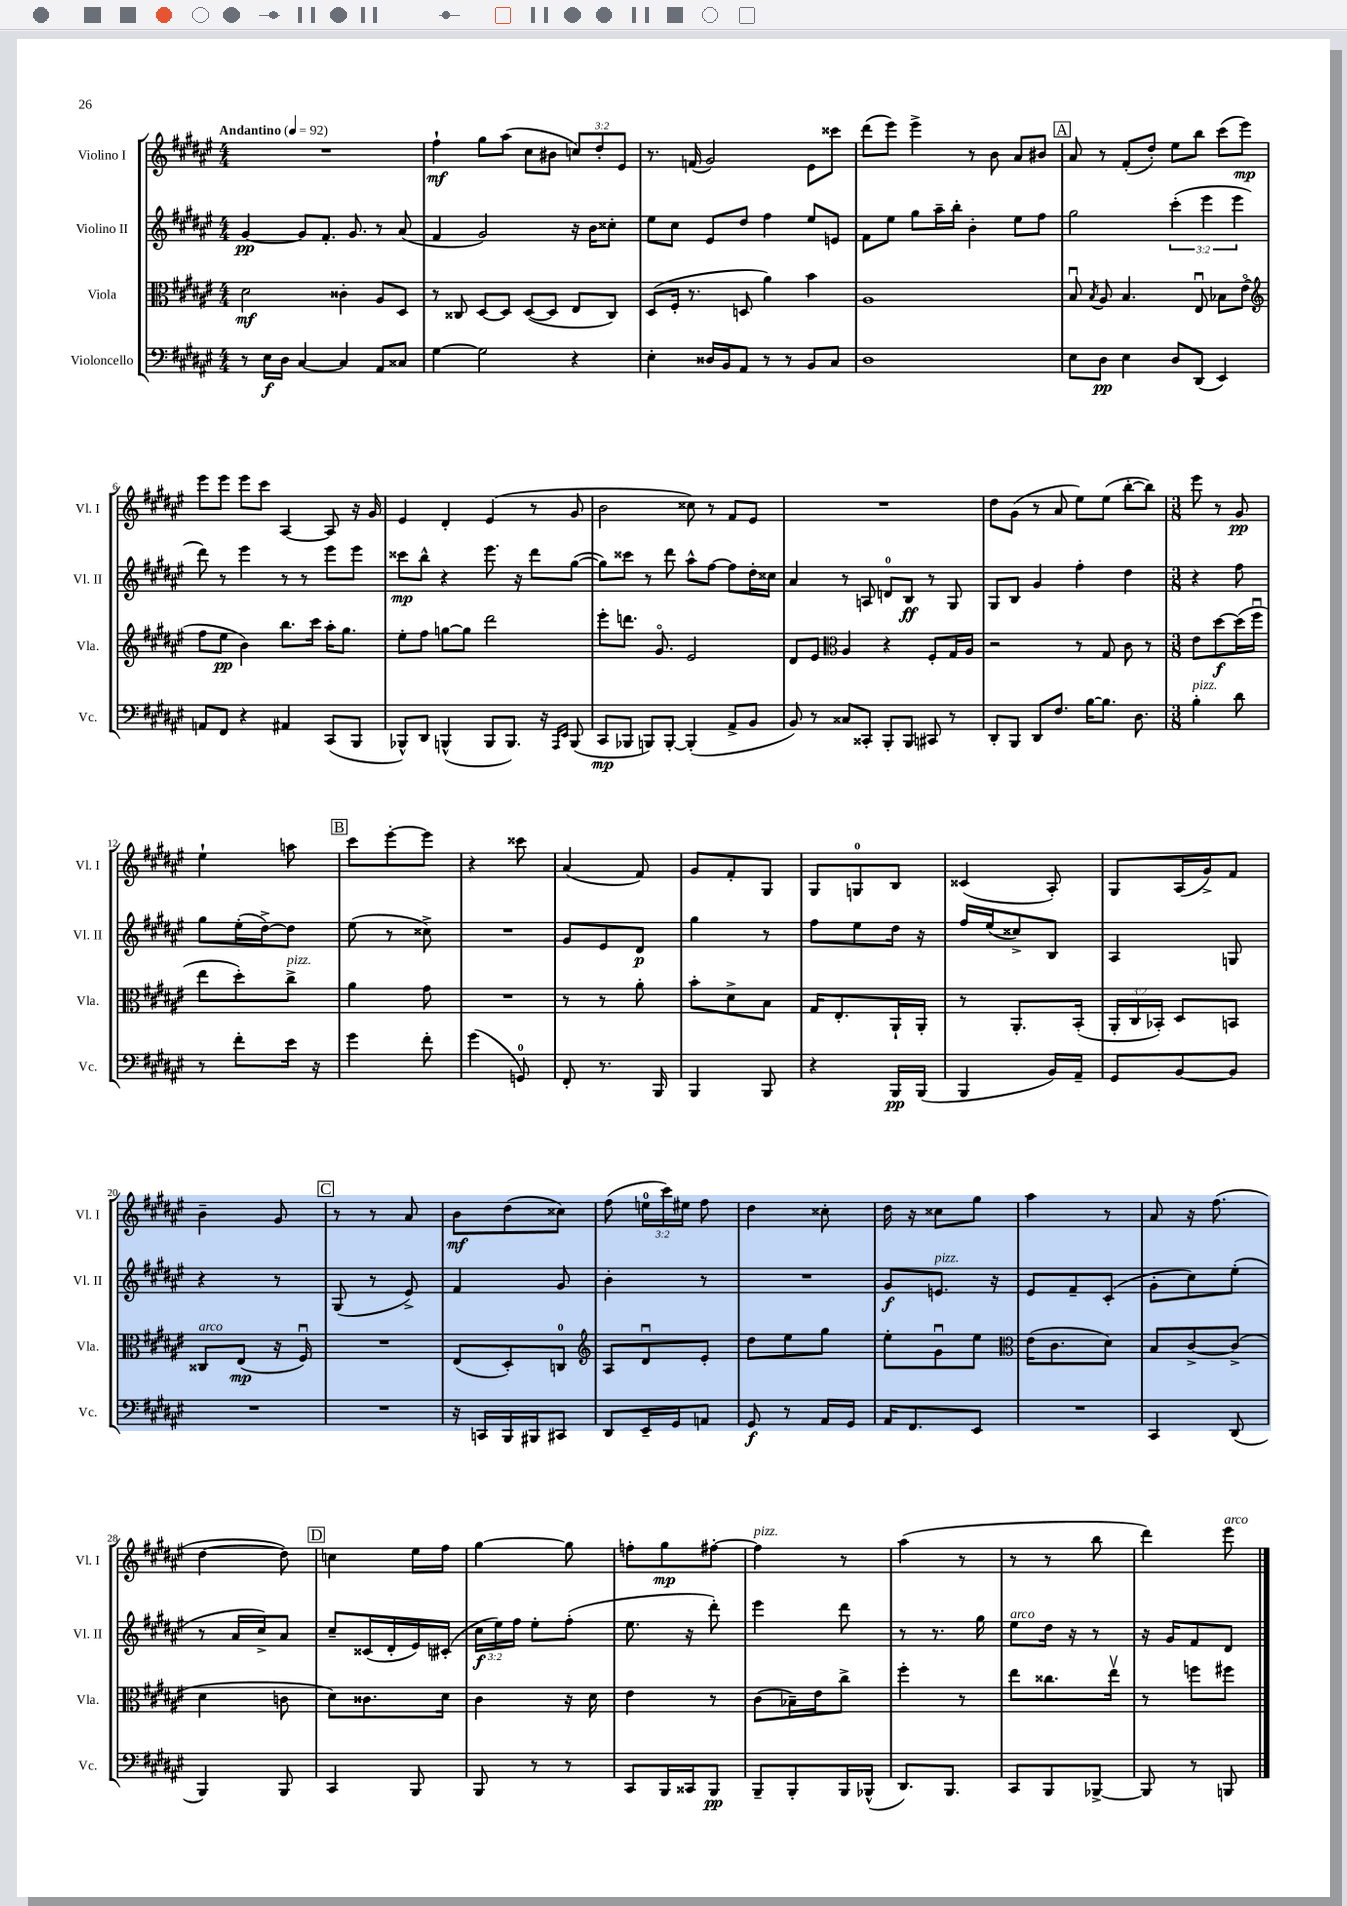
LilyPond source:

<<
\new StaffGroup <<
\new Staff = "s0" \with { instrumentName = "Violino I" shortInstrumentName = "Vl. I" } {
    \clef treble \key fis \major \numericTimeSignature \time 4/4 \override Staff.TupletNumber.text = #tuplet-number::calc-fraction-text \tempo "Andantino" 4 = 92
    \autoBeamOff R1 |
    fis''4-!\mf gis''8[ ais''8]( cis''8[ bis'8] \tuplet 3/2 { c''8[) dis''8-. eis'8] } |
    r8. f'16( gis'2) eis'8[ cisis'''8] |
    dis'''8[( eis'''8]) eis'''4-> r8 b'8 ais'8[ bis'8] |
    \mark \markup { \box "A" } ais'8 r8 fis'8[-.( dis''8]-.) eis''8[ b''8] cis'''8[( eis'''8]\mp) |
    eis'''8[ eis'''8] eis'''8[ cis'''8] ais4~ ais8 r16 gis'16 |
    eis'4 dis'4-. eis'4( r8 gis'8 |
    b'2 cisis''8) r8 fis'8[ eis'8] |
    R1 |
    dis''8[ gis'8]( r8 ais'8 eis''8[) eis''8]( b''8[~-. b''8]) |
    \numericTimeSignature \time 3/8 eis'''8 r8 gis'8\pp |
    eis''4-! a''8 |
    \mark \markup { \box "B" } cis'''8[ eis'''8~-. eis'''8] |
    r4 cisis'''8 |
    ais'4( fis'8) |
    gis'8[ fis'8-. gis8] |
    gis8[ g8-0 b8] |
    cisis'4( ais8-.) |
    gis8[ ais16( gis'16->) fis'8] |
    b'4-- gis'8 |
    \mark \markup { \box "C" } r8 r8 ais'8 |
    b'8[\mf dis''8( cisis''8]) |
    fis''8( \tuplet 3/2 { e''16[-0 cis'''16) eis''16] } fis''8 |
    dis''4 cisis''8-. |
    dis''16 r16 cisis''8[ gis''8] |
    ais''4 r8 |
    ais'8 r16 fis''8.( |
    dis''4~ dis''8) |
    \mark \markup { \box "D" } c''4 eis''16[ fis''16] |
    gis''4~ gis''8 |
    f''8[-. gis''8\mp fis''8]~-. |
    fis''4^\markup { \italic "pizz." } r8 |
    ais''4( r8 |
    r8 r8 b''8 |
    dis'''4) eis'''8^\markup { \italic "arco" } \bar "|." |
}
\new Staff = "s1" \with { instrumentName = "Violino II" shortInstrumentName = "Vl. II" } {
    \clef treble \key fis \major \numericTimeSignature \time 4/4 \override Staff.TupletNumber.text = #tuplet-number::calc-fraction-text
    \autoBeamOff gis'4~\pp gis'8[ fis'8.]-. gis'8. r8 ais'8( |
    fis'4 gis'2) r16 b'16[ cisis''8]-. |
    eis''8[ cis''8] eis'8[ dis''8] fis''4 eis''8[ e'8] |
    fis'8[ eis''8] gis''8[ ais''16-- b''16]-. b'4-. eis''8[ fis''8] |
    \mark \markup { \box "A" } gis''2 \tuplet 3/2 { cis'''4-.( eis'''4 eis'''4 } |
    dis'''8) r8 eis'''4 r8 r8 eis'''8[ eis'''8] |
    cisis'''8[\mp b''8]-^ r4 eis'''8. r16 dis'''8[ gis''8]~( |
    gis''8[) cisis'''8] r8 dis'''8 ais''8[-^ fis''8]~ fis''8[ dis''16-. cisis''16] |
    ais'4 r8 a8 d'8[-0 b8]\ff r8 gis8 |
    gis8[ b8] gis'4 fis''4-. dis''4 |
    \numericTimeSignature \time 3/8 r4 fis''8 |
    gis''8[ eis''16-.( dis''16~->) dis''8] |
    \mark \markup { \box "B" } eis''8( r8 cisis''8->) |
    R4. |
    gis'8[ eis'8 dis'8]\p |
    gis''4 r8 |
    fis''8[ eis''8 dis''16] r16 |
    fis''16[ eis''16( cisis''8->) b8] |
    ais4 g8 |
    r4 r8 |
    \mark \markup { \box "C" } gis8( r8 eis'8->) |
    fis'4 gis'8 |
    b'4-. r8 |
    R4. |
    gis'8[\f e'8.]^\markup { \italic "pizz." } r16 |
    eis'8[ fis'8-- cis'8]-.( |
    gis'8[-. cis''8) eis''8]-.( |
    r8 ais'16[ cis''16->) ais'8] |
    \mark \markup { \box "D" } cis''8[-- cisis'16( dis'16-. eis'16) cis'16]-.( |
    \tuplet 3/2 { cis''16[\f eis''16) fis''16] } eis''8[-. fis''8]-.( |
    eis''8. r16 dis'''8-.) |
    eis'''4 dis'''8 |
    r8 r8. gis''16 |
    eis''8[^\markup { \italic "arco" } dis''16] r16 r8 |
    r16 gis'16[ fis'8 dis'8] \bar "|." |
}
\new Staff = "s2" \with { instrumentName = "Viola" shortInstrumentName = "Vla." } {
    \clef alto \key fis \major \numericTimeSignature \time 4/4 \override Staff.TupletNumber.text = #tuplet-number::calc-fraction-text
    \autoBeamOff dis'2\mf cisis'4-. ais8[ dis8] |
    r8 cisis8 dis8[~ dis8] dis8[~( dis8] eis8[ cisis8]) |
    dis8[( fis16]-. r8. d8 ais'4) b'4 |
    ais1 |
    \mark \markup { \box "A" } b8\downbow \acciaccatura { b8 } ais8 b4. eis8\downbow bes8[ eis'8]\flageolet( |
    \clef treble fis''8[ eis''8]\pp b'4) b''8.[ cis'''16] ais''16[-. gis''8.] |
    eis''8[-. fis''8] g''8[~ g''8] dis'''2 |
    eis'''8[-. d'''8.] gis'8.\flageolet eis'2 |
    dis'8[ eis'8] \clef alto ais4 r4 fis8[-. gis16 ais16] |
    r2 r8 gis8 cis'8 r8 |
    \numericTimeSignature \time 3/8 eis'8[ dis''8~\f dis''16( fis''16]\downbow |
    eis''8[ dis''8-.) cis''8]->^\markup { \italic "pizz." } |
    \mark \markup { \box "B" } ais'4 gis'8 |
    R4. |
    r8 r8 ais'8-. |
    b'8[-. dis'8-> b8] |
    gis16[ eis8.-. ais,16-! ais,16]-. |
    r8 ais,8.[-. b,16]-.( |
    \tuplet 3/2 { ais,16[-. cis16 bes,16]-.) } dis8[ b,8] |
    cisis8[^\markup { \italic "arco" } eis8]\mp( r16 fis16\downbow) |
    \mark \markup { \box "C" } R4. |
    eis8[( dis8-.) c8]-0 |
    \clef treble ais8[ dis'8\downbow eis'8]-. |
    dis''8[ eis''8 gis''8] |
    eis''8[-. gis'8\downbow eis''8] |
    \clef alto eis'16[( cis'8. dis'8]) |
    b8[ cis'8~-> cis'8]->( |
    dis'4 c'8 |
    \mark \markup { \box "D" } dis'8[) cisis'8. dis'16] |
    cis'4 r16 dis'16 |
    eis'4 r8 |
    cis'8[( bes16--) eis'16 cis''8]-> |
    fis''4-. r8 |
    eis''8[ cisis''8. eis''16]\upbow |
    r8 f''8[ fis''8] \bar "|." |
}
\new Staff = "s3" \with { instrumentName = "Violoncello" shortInstrumentName = "Vc." } {
    \clef bass \key fis \major \numericTimeSignature \time 4/4
    \autoBeamOff r8 eis16[\f dis16] cis4~ cis4 ais,8[ cisis8] |
    gis4~ gis2 r4 |
    eis4-. disis16[ b,16 ais,8] r8 r8 b,8[ cis8] |
    dis1 |
    \mark \markup { \box "A" } eis8[ dis8]\pp eis4 dis8[ dis,8]( eis,4) |
    a,8[ fis,8] r4 ais,4 cis,8[( b,,8] |
    bes,,8[-^) dis,8] b,,4-^( b,,8[ b,,8.]) r16 \grace { ais,,16[ eis,16] } b,,8( |
    cis,8[\mp bes,,8] b,,8[) b,,8]~-. b,,4-.( ais,8[-> b,8] |
    b,8) r8 cisis8[ cisis,8]-. b,,8[-. b,,8] cis,8 r8 |
    dis,8[-. b,,8] dis,8[ fis8.] b16[~ b8.] dis8. |
    \numericTimeSignature \time 3/8 b4-.^\markup { \italic "pizz." } dis'8 |
    r8 fis'8[-. eis'16] r16 |
    \mark \markup { \box "B" } gis'4 fis'8-. |
    gis'4( g,8-0) |
    fis,8-. r8. b,,16 |
    b,,4 b,,8 |
    r4 b,,16[\pp b,,16]( |
    b,,4 b,16[) ais,16]-- |
    gis,8[ b,8~ b,8] |
    R4. |
    \mark \markup { \box "C" } R4. |
    r16 c,16[ b,,16 bis,,16 cis,8] |
    dis,8[ eis,16-- gis,16 a,8] |
    gis,8\f r8 ais,16[ gis,16] |
    ais,16[ fis,8. eis,8] |
    R4. |
    cis,4 dis,8( |
    b,,4) b,,8 |
    \mark \markup { \box "D" } cis,4 b,,8 |
    b,,8 r8 r8 |
    cis,8[ b,,16 cisis,16 b,,8]\pp |
    b,,8[-- b,,8-. b,,16 bes,,16]-^( |
    dis,8.[) b,,8.] |
    cis,8[ b,,8 bes,,8]~-> |
    bes,,8 r8 b,,8 \bar "|." |
}
>>
>>
